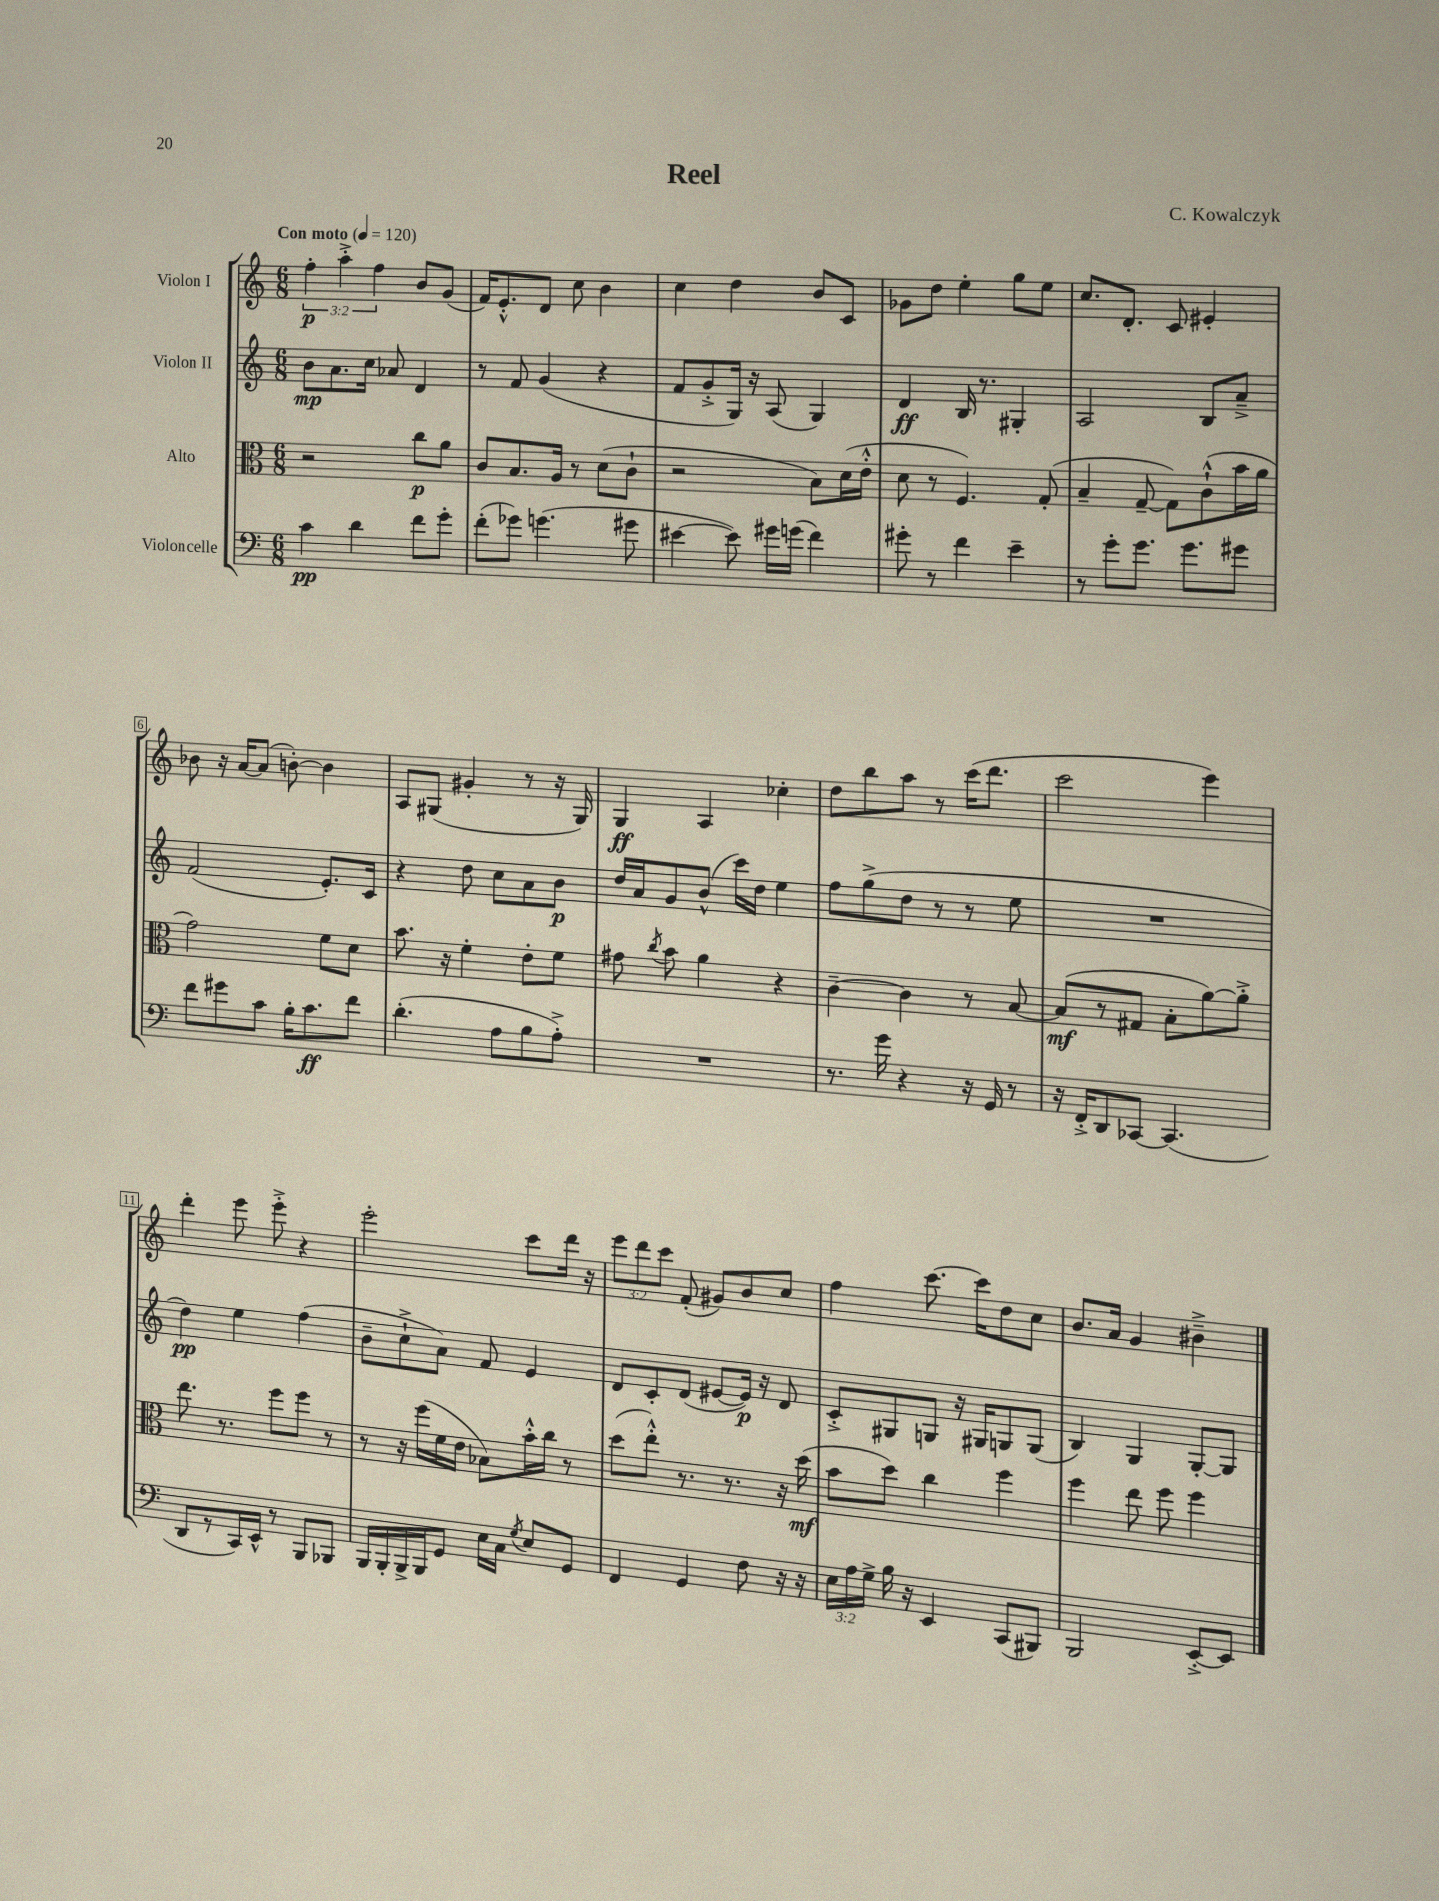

**kern	**dynam	**kern	**dynam	**kern	**dynam	**kern	**dynam
*part4	*part4	*part3	*part3	*part2	*part2	*part1	*part1
*staff4	*staff4	*staff3	*staff3	*staff2	*staff2	*staff1	*staff1
*I"Violoncelle	*	*I"Alto	*	*I"Violon II	*	*I"Violon I	*
*clefF4	*	*clefC3	*	*clefG2	*	*clefG2	*
*k[]	*	*k[]	*	*k[]	*	*k[]	*
*M6/8	*	*M6/8	*	*M6/8	*	*M6/8	*
*MM120	*	*MM120	*	*MM120	*	*MM120	*
=1	=1	=1	=1	=1	=1	=1	=1
!	!	!	!	!	!	!LO:TX:a:B:t=Con moto	!
4c\	pp	2r	.	8b\L	mp	6ff'\	p
.	.	.	.	8.a\	.	.	.
.	.	.	.	.	.	6aa'^\	.
4d\	.	.	.	.	.	.	.
.	.	.	.	16cc\Jk	.	.	.
.	.	.	.	.	.	6ff\	.
.	.	.	.	8a-X/	.	.	.
8f\L	.	8cc\L	p	4d/	.	8b/L	.
8g'\J	.	8a\J	.	.	.	(8g/J	.
=2	=2	=2	=2	=2	=2	=2	=2
(8f'\L	.	8c/L	.	8r	.	16f/KL)	.
.	.	.	.	.	.	8.e'^^/	.
8g-X\J)	.	8.B/	.	8f/	.	.	.
(4.gn\	.	.	.	(4g/	.	8d/J	.
.	.	16A/Jk	.	.	.	.	.
.	.	8r	.	.	.	8cc\	.
.	.	(8d\L	.	4r	.	4b\	.
8g#X\	.	8c`\J	.	.	.	.	.
=3	=3	=3	=3	=3	=3	=3	=3
[4e#X\	.	2r	.	8f/L	.	4cc\	.
.	.	.	.	8g'^/	.	.	.
8e#\])	.	.	.	16G/Jk)	.	4dd\	.
.	.	.	.	16r	.	.	.
16g#X\LL	.	.	.	(8A/	.	.	.
(16gn\JJ	.	.	.	.	.	.	.
4f\)	.	8B\L)	.	4G/)	.	8b/L	.
.	.	(16d\L	.	.	.	8c/J	.
.	.	16e'^^\JJ	.	.	.	.	.
=4	=4	=4	=4	=4	=4	=4	=4
8g#X'\	.	8d\	.	4d/	ff	8g-X\L	.
8r	.	8r	.	.	.	8dd\J	.
4f\	.	4.F/)	.	16B/	.	4ee'\	.
.	.	.	.	8.r	.	.	.
4e~\	.	.	.	4G#X'/	.	8gg\L	.
.	.	(8G'/	.	.	.	8ee\J	.
=5	=5	=5	=5	=5	=5	=5	=5
8r	.	4B~/	.	2A/	.	8.cc/L	.
8g'\L	.	.	.	.	.	.	.
.	.	.	.	.	.	8.d'/J	.
8.g\J	.	[8G~/	.	.	.	.	.
.	.	8G\L])	.	.	.	8c/	.
8.g\L	.	.	.	.	.	.	.
.	.	(8c`^^\	.	8B/L	.	4e#X'/	.
8g#X\J	.	16b\L	.	8a~^/J	.	.	.
.	.	16a\JJ	.	.	.	.	.
!!LO:LB:g=z
=6	=6	=6	=6	=6	=6	=6	=6
8f\L	.	2g\)	.	(2f/	.	8b-X\	.
8g#X\	.	.	.	.	.	16r	.
.	.	.	.	.	.	[16a/KL	.
8c\J	.	.	.	.	.	(8a/J]	.
16B'\KL	.	.	.	.	.	[8bn'\)	.
8.c\	ff	.	.	.	.	.	.
.	.	8f\L	.	8.e'/L)	.	4b\]	.
8f\J	.	8d\J	.	.	.	.	.
.	.	.	.	16c/Jk	.	.	.
=7	=7	=7	=7	=7	=7	=7	=7
(4.d'\	.	8.b\	.	4r	.	8A/L	.
.	.	.	.	.	.	(8G#X/J	.
.	.	16r	.	.	.	.	.
.	.	4f'\	.	8dd\	.	4g#X'/	.
8A\L	.	.	.	8cc\L	.	.	.
8B\	.	8e'\L	.	8a\	.	8r	.
8A'^\J)	.	8f\J	.	8b\J	p	16r	.
.	.	.	.	.	.	16G#/)	.
=8	=8	=8	=8	=8	=8	=8	=8
2.r	.	8g#X\	.	16dd/LL	.	4G/	ff
.	.	.	.	16a/J	.	.	.
.	.	8qcc/	.	.	.	.	.
.	.	8b\	.	8g/	.	.	.
.	.	4a\	.	(8b^^/J	.	4A/	.
.	.	.	.	16ccc\LL)	.	.	.
.	.	.	.	16dd\JJ	.	.	.
.	.	4r	.	4ee\	.	4cc-X'\	.
=9	=9	=9	=9	=9	=9	=9	=9
8.r	.	[4c~\	.	8ff\L	.	8dd\L	.
.	.	.	.	(8gg^\	.	8bb\	.
16g\	.	.	.	.	.	.	.
4r	.	4c\]	.	8dd\J	.	8aa\J	.
.	.	.	.	8r	.	8r	.
16r	.	8r	.	8r	.	(16ccc\KL	.
16GG/	.	.	.	.	.	8.ddd\J	.
8r	.	[8B/	.	8ee\	.	.	.
=10	=10	=10	=10	=10	=10	=10	=10
16r	.	(8B/L]	mf	2.r	.	2ccc\	.
16FF'^/KL	.	.	.	.	.	.	.
8DD/	.	8r	.	.	.	.	.
[8CC-X/J	.	8G#X/J	.	.	.	.	.
(4.CC-/]	.	8B'\L	.	.	.	.	.
.	.	[8a\)	.	.	.	4eee\)	.
.	.	8a'^\J]	.	.	.	.	.
!!LO:LB:g=z
=11	=11	=11	=11	=11	=11	=11	=11
8DD/L	.	8.ee\	.	4dd\)	pp	4ddd'\	.
8r	.	.	.	.	.	.	.
.	.	8.r	.	.	.	.	.
16CC/L)	.	.	.	4ee\	.	8eee\	.
16EE^^/JJ	.	.	.	.	.	.	.
8r	.	8ff\L	.	.	.	8eee'^\	.
8BBB/L	.	8ff\J	.	(4ff\	.	4r	.
8BBB-X/J	.	8r	.	.	.	.	.
=12	=12	=12	=12	=12	=12	=12	=12
16BBB/LL	.	8r	.	8b~\L	.	2eee'\	.
16BBB'/	.	.	.	.	.	.	.
16BBB^/	.	16r	.	8cc`^\	.	.	.
16BBB/J	.	(16ff\LL	.	.	.	.	.
8GG/J	.	16f\	.	8a\J)	.	.	.
.	.	16e\JJ	.	.	.	.	.
16E\LL	.	8B-X\L)	.	8f/	.	.	.
16C\JJ	.	.	.	.	.	.	.
8qG/	.	.	.	.	.	.	.
8E/L	.	16b'^^\L	.	4e/	.	8ccc\L	.
.	.	16cc\JJ	.	.	.	.	.
8GG/J	.	8r	.	.	.	16ddd\Jk	.
.	.	.	.	.	.	16r	.
=13	=13	=13	=13	=13	=13	=13	=13
4FF/	.	(8dd\L	.	8d/L	.	12eee\L	.
.	.	.	.	.	.	12ddd\	.
.	.	8ee'^^\J)	.	8c'/	.	.	.
.	.	.	.	.	.	12ccc\J	.
4GG/	.	8.r	.	(8d/J	.	(8f'/	.
.	.	.	.	[8e#X/L	.	8g#X/L)	.
.	.	8.r	.	.	.	.	.
8F\	.	.	.	16e#/Jk])	p	8b/	.
.	.	.	.	16r	.	.	.
16r	.	16r	.	8d/	.	8cc/J	.
16r	.	(16dd\	mf	.	.	.	.
=14	=14	=14	=14	=14	=14	=14	=14
24E\LL	.	8b\L	.	8c'^/L	.	4ff\	.
24A\	.	.	.	.	.	.	.
24G^\JJ	.	.	.	.	.	.	.
16B\	.	8dd\J)	.	8G#X/	.	.	.
16r	.	.	.	.	.	.	.
4EE/	.	4cc\	.	8Gn/J	.	[8.ccc\	.
.	.	.	.	16r	.	.	.
.	.	.	.	16G#X/KL	.	16ccc\KL]	.
(8CC/L	.	4ff\	.	8Gn/	.	8dd\	.
8BBB#X/J)	.	.	.	(8G/J	.	8cc\J	.
=15	=15	=15	=15	=15	=15	=15	=15
2BBB/	.	4ff\	.	4B/)	.	8.b/L	.
.	.	.	.	.	.	16a/Jk	.
.	.	8ee\	.	4G/	.	4g/	.
.	.	8ff\	.	.	.	.	.
[8EE'^/L	.	4ff\	.	[8G'/L	.	4b#X~^\	.
8EE/J]	.	.	.	8G/J]	.	.	.
==	==	==	==	==	==	==	==
*-	*-	*-	*-	*-	*-	*-	*-
